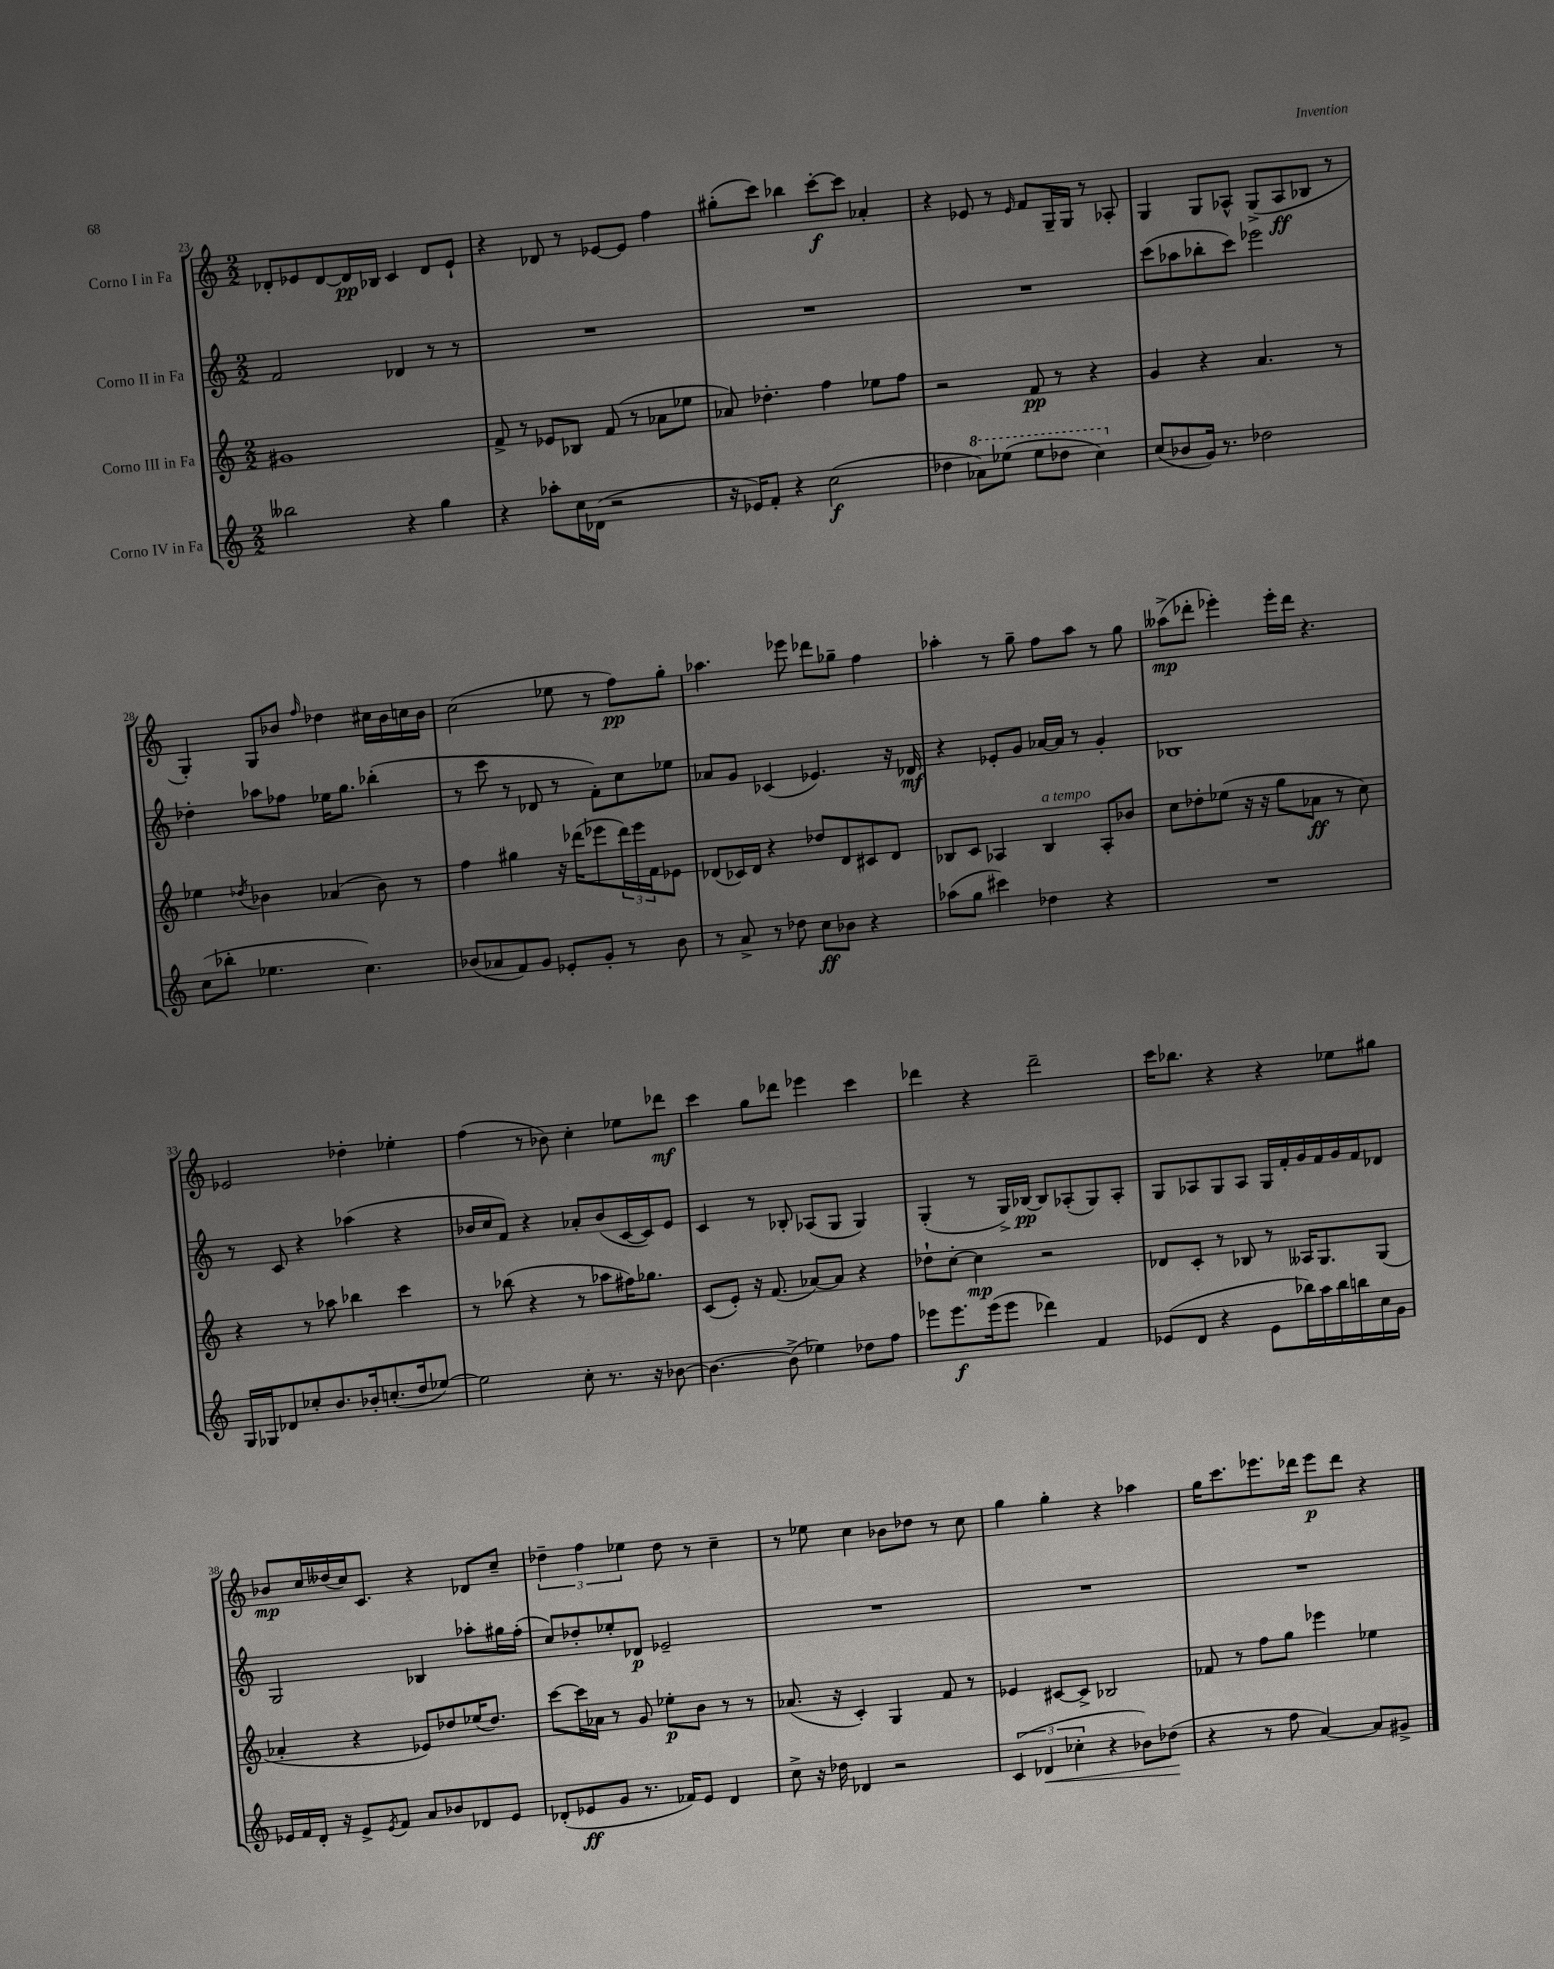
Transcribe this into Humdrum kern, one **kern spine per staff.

**kern	**kern	**kern	**kern
*staff4	*staff3	*staff2	*staff1
*clefG2	*clefG2	*clefG2	*clefG2
*k[]	*k[]	*k[]	*k[]
*M2/2	*M2/2	*M2/2	*M2/2
2bb--\	1g#	2f/	8d-'/L
.	.	.	8e-/
.	.	.	[8d-/
.	.	.	16d-/]L
.	.	.	16B-/JJ
4r	.	4d-/	4c/
4gg\	.	8r	8d-/L
.	.	8r	8e-`/J
=	=	=	=
4r	8f^/	1r	4r
.	8r	.	.
8aa-'\L	8e-/L	.	8d-/
16cc\L	8B-/J	.	8r
(16d-\JJ	.	.	.
2r	(8f/	.	[8e-/L
.	8r	.	8e-/]J
.	8a-\L	.	4ff\
.	8ee-\J	.	.
=	=	=	=
16r	8a-/)	1r	(8gg#'\L
16e-/LK)	.	.	.
8f'/J	4.dd-'\	.	8ccc\J)
4r	.	.	4bb-\
(2cc\	4ff\	.	[8ccc'\L
.	.	.	8ccc\]J
.	8ee-\L	.	4a-'/
.	8ff\J	.	.
=	=	=	=
4dd-\	2r	1r	4r
8aa-\L)	.	.	8e-/
(8eee-\J	.	.	8r
.	.	.	16qqe-/
8eee-\L	8f/	.	8f/L
8ddd-\J	8r	.	16G~/L
.	.	.	16G/JJ
4ccc\)	4r	.	8r
.	.	.	8A-'/
=	=	=	=
(8cc/L	4g/	(8ccc\L	4G/
8b-/	.	8aa-\	.
16g/Jk)	4r	8bb-'\	8G/L
8.r	.	.	.
.	.	8ccc\J)	8A-^^/J
2dd-\	4.a/	2eee-\	(8G^/L
.	.	.	8A-/
.	.	.	8B-/J
.	8r	.	8r
=	=	=	=
(8cc\L	4ee-\	4dd-'\	4G'/)
8bb-'\J	.	.	.
.	8qdd-/	.	.
4.ee-\	4b-\	8aa-\L	8G/L
.	.	8ff-\J	8b-/J
.	.	.	16qqff/
.	(4a-/	16ee-\LK	4dd-\
.	.	8.gg\J	.
4.cc\)	.	.	.
.	8b-\)	(4bb-'\	16cc#\LL
.	.	.	16b-\
.	8r	.	16cc\
.	.	.	16b-\JJ
=	=	=	=
(8b-/L	4ff\	8r	(2cc\
8a-/	.	8ccc\	.
8f/)	4gg#\	8r	.
8g/J	.	8d-/	.
8e-'/L	16r	8r	8ee-\
.	(16ddd-\LK	.	.
8g'/J	8eee-\	8f'\L)	8r
8r	24ddd-\L)	8cc\	8ff\L)
.	24eee-\	.	.
.	24f\J	.	.
8b-\	8e-\J	8ee-\J	8gg'\J
=	=	=	=
8r	(8d-/L	8a-/L	4.aa-\
8a^/	16c-/L)	8g/J	.
.	16d-/JJ	.	.
8r	4r	(4c-/	.
8dd-\	.	.	8eee-\
8cc\L	8dd-/L	4.e-/)	8ddd-\L
8b-\J	8d-/	.	8gg-~\J
4r	8c#/	.	4ff\
.	8d-/J	16r	.
.	.	16d-/	.
=	=	=	=
(8aa-\L	8B-/L	4r	4aa-'\
8gg\J	8c/J	.	.
4ccc#\)	4A-/	8e-'/L	8r
.	.	8g/J	8gg~\
4dd-\	4B-/	[16a-/LL	8ff\L
.	.	16a-/]JJ	.
.	.	8r	8aa-\J
4r	8A-'/L	4g'/	8r
.	8b-/J	.	8gg\
=	=	=	=
1r	8cc\L	1B-	(8aa--^\L
.	8dd-'\	.	8ddd-'\J
.	(8ee-\J	.	4eee-'\)
.	16r	.	.
.	16r	.	.
.	8gg\L	.	16eee-'\LL
.	.	.	16ddd-\JJ
.	8a-\J	.	4.r
.	8r	.	.
.	8cc\)	.	.
=	=	=	=
16G/LL	4r	8r	2e-/
16G-/J	.	.	.
8d-/	.	8c/	.
8cc-'/	8r	4r	.
8.b/	8aa-\	.	.
.	4bb-\	(4aa-\	4dd-'\
16b-'/k	.	.	.
(8.cc'/	.	.	.
.	4ccc\	4r	4ee-'\
16dd/k	.	.	.
[8ee-/J)	.	.	.
=	=	=	=
2ee-\]	8r	16b-/LL	(4ff\
.	.	16cc/J	.
.	(8bb-\	8f/J)	.
.	4r	4r	8r
.	.	.	8b-\)
8cc'\	8r	8a-'/L	4cc'\
8.r	8aa-\L	(8b-/	.
.	16ff#\K)	[16c/L	8ee-\L
16r	8.gg-\J	16c/]J)	.
[8b-\	.	8e/J	8ddd-\J
=	=	=	=
4.b-\_	(8c/L	4c/	4ccc\
.	8e'/J)	.	.
.	16r	8r	8gg\L
.	(8.f/	.	.
(8b-^\]	.	8B-'/	8ddd-\J
4ee-\)	[8a-/L)	(8A-/L	4eee-\
.	8a-/]J	8G/J	.
8dd-\L	4r	4G/)	4ccc\
8ff\J	.	.	.
=	=	=	=
8eee-\L	8dd-`\L	(4G'/	4ddd-\
8.eee-\	[8cc'\J	.	.
.	4cc\]	8r	4r
(16eee-\k	.	.	.
8eee-\J	.	16G^/LL)	.
.	.	[16B-/JJ	.
4ddd-\)	2r	8B-/]L	2ddd-~\
.	.	(8A-'/	.
4f/	.	8G/)	.
.	.	8A-'/J	.
=	=	=	=
(8e-/L	8d-/L	8G/L	16ccc\LK
.	.	.	8.bb-\J
8d/J	8c'/J	8A-/	.
4r	8r	8G/	4r
.	8B-/	8A-/J	.
8e-\L	8r	16G/LL	4r
.	.	16f'/	.
16bb-\L)	16A--/LK	16g/	.
16aa\	8.G/	16f/	.
16bb-\	.	16g/	8ee-\L
16bb\	.	16f/J	.
16cc\	(8G/J	8d-/J	8gg#\J
16g\JJ	.	.	.
=	=	=	=
16e-/LL	4a-'/	2G/	8b-/L
16f/	.	.	.
16d'/JJ	.	.	16cc/L
16r	.	.	(16dd--/
8e-^/L	4r	.	16cc/J)
.	.	.	8.c/J
8qe-/	.	.	.
8f/J	.	.	.
8a/L	8e-/L)	4B-/	4r
8b-/	8dd-/	.	.
8d-/	(16ee-/K	8aa-'\L	8d-/L
.	8.dd-/J)	.	.
8e-/J	.	16gg#\L	8cc~/J
.	.	(16ff'\JJ	.
=	=	=	=
(8d-'/L	[8ccc\L	8cc/L)	6dd-~\
8e-/	16ccc\]L	8dd-'/	.
.	.	.	6ff\
.	16a-\JJ	.	.
8g/J	8r	8ee-'/	.
.	.	.	6ee-\
8.r	8g/	8d-/J	.
.	8ee-'\L	2e-~/	8dd-\
16f-/LK)	.	.	.
8e-/J	8b\J	.	8r
4d-/	8r	.	4cc~\
.	8r	.	.
=	=	=	=
8cc^\	(8.a-/	1r	8r
16r	.	.	8ee-\
16dd-\	16r	.	.
4d-/	4c'/)	.	4cc\
2r	4G/	.	8b-\L
.	.	.	8dd-\J
.	8f/	.	8r
.	8r	.	8cc\
=	=	=	=
(6c/	4e-/	1r	4gg\
6d-/	.	.	.
.	[8c#/L	.	4gg'\
6cc-'\	.	.	.
.	8c#^/]J	.	.
4r	2B-/	.	4r
8b-\L)	.	.	4aa-\
(8dd-\J	.	.	.
=	=	=	=
4r	8f-/	1r	16gg\LK
.	.	.	8.ccc\
.	8r	.	.
8r	8ff\L	.	8.eee-\
8ff\	8gg\J	.	.
.	.	.	16ddd-\Jk
[4a/)	4eee-\	.	8eee-\L
.	.	.	8ddd-\J
8a/]L	4ee-\	.	4r
8g#^/J	.	.	.
==	==	==	==
*-	*-	*-	*-
